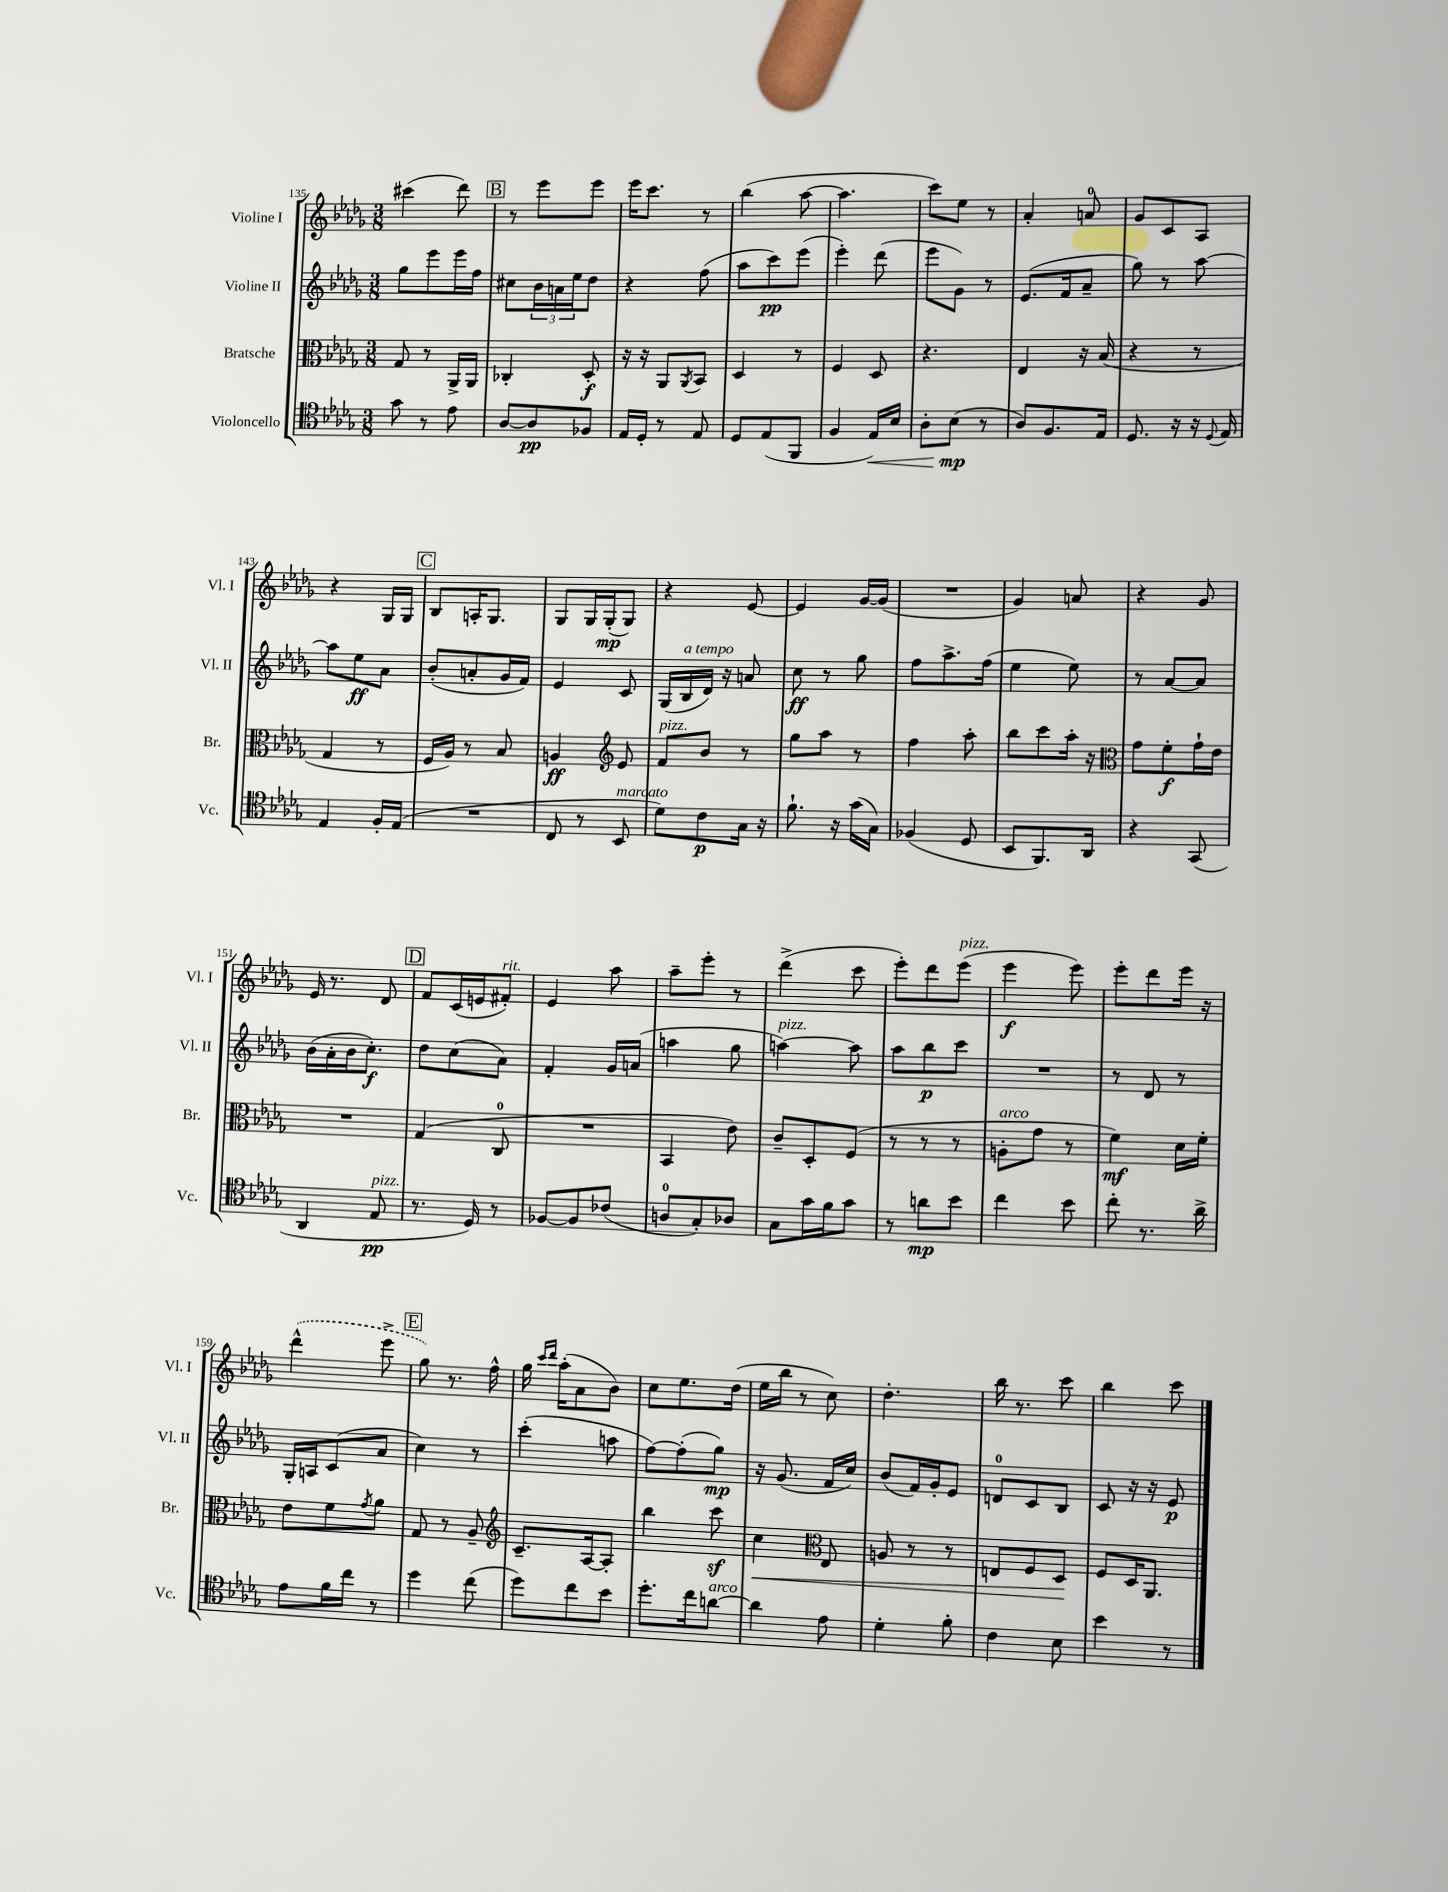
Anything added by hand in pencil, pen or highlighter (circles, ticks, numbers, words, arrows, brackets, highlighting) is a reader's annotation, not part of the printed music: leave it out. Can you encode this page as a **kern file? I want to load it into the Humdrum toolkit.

**kern	**dynam	**kern	**dynam	**kern	**dynam	**kern	**dynam
*part4	*part4	*part3	*part3	*part2	*part2	*part1	*part1
*staff4	*staff4	*staff3	*staff3	*staff2	*staff2	*staff1	*staff1
*I"Violoncello	*	*I"Bratsche	*	*I"Violine II	*	*I"Violine I	*
*I'Vc.	*	*I'Br.	*	*I'Vl. II	*	*I'Vl. I	*
*clefC4	*	*clefC3	*	*clefG2	*	*clefG2	*
*k[b-e-a-d-g-]	*	*k[b-e-a-d-g-]	*	*k[b-e-a-d-g-]	*	*k[b-e-a-d-g-]	*
*M3/8	*	*M3/8	*	*M3/8	*	*M3/8	*
=135	=135	=135	=135	=135	=135	=135	=135
8g-\	.	8G-/	.	8gg-\L	.	(4ccc#X\	.
8r	.	8r	.	8eee-\	.	.	.
8e-\	.	16AA-^/LL	.	16eee-\L	.	8ddd-\)	.
.	.	16AA-/JJ	.	16ff\JJ	.	.	.
!!LO:REH:place=s1:t=B
=136	=136	=136	=136	=136	=136	=136	=136
[8A-/L	.	4C-X'/	.	8cc#X\L	.	8r	.
8A-/]	pp	.	.	24b-\L	.	8eee-\L	.
.	.	.	.	24an\	.	.	.
.	.	.	.	24ee-\J	.	.	.
8F-X/J	.	8D-'/	f	8dd-\J	.	8eee-\J	.
=137	=137	=137	=137	=137	=137	=137	=137
16E-/LL	.	16r	.	4r	.	16eee-\KL	.
16D-'/JJ	.	16r	.	.	.	8.ccc\J	.
8r	.	8AA-/L	.	.	.	.	.
.	.	8qAA-/	.	.	.	.	.
8E-/	.	8BB-/J	.	(8ff\	.	8r	.
=138	=138	=138	=138	=138	=138	=138	=138
8D-/L	.	4D-/	.	8aa-\L	.	(4bb-\	.
(8E-/	.	.	.	8ccc\)	pp	.	.
8FF/J	.	8r	.	(8eee-\J	.	[8aa-\	.
=139	=139	=139	=139	=139	=139	=139	=139
4F/	.	4F/	.	4eee-'\)	.	4.aa-\]	.
!	!LO:HP:b	!	!	!	!	!	!
16E-/LL)	<	8D-/	.	(8ddd-\	.	.	.
16B-/JJ	.	.	.	.	.	.	.
=140	=140	=140	=140	=140	=140	=140	=140
8A-'\L	.	4.r	.	8eee-\L	.	8ccc\L)	.
(8B-\J	mp	.	.	8g-\J)	.	8ee-\J	.
8r	[	.	.	8r	.	8r	.
=141	=141	=141	=141	=141	=141	=141	=141
8A-/L)	.	4E-/	.	(8.e-/L	.	4a-'/	.
8.F/	.	.	.	.	.	.	.
.	.	.	.	16f/k	.	.	.
.	.	16r	.	8a-~/J	.	8an/	.
16E-/Jk	.	(16B-/	.	.	.	.	.
=142	=142	=142	=142	=142	=142	=142	=142
8.D-/	.	4r	.	8gg-\)	.	8g-/L	.
.	.	.	.	8r	.	8c/	.
16r	.	.	.	.	.	.	.
16r	.	8r	.	[8aa-\	.	8A-/J	.
8qqD-/	.	.	.	.	.	.	.
16E-/	.	.	.	.	.	.	.
!!LO:LB:g=z
=143	=143	=143	=143	=143	=143	=143	=143
4E-/	.	4G-/	.	8aa-\L]	.	4r	.
.	.	.	.	8ee-\	ff	.	.
16F'/LL	.	8r	.	8a-\J	.	16G-/LL	.
(16E-/JJ	.	.	.	.	.	16G-/JJ	.
!!LO:REH:place=s1:t=C
=144	=144	=144	=144	=144	=144	=144	=144
4.r	.	16F/LL	.	(8b-'/L	.	8B-/L	.
.	.	16A-/JJ)	.	.	.	.	.
.	.	8r	.	8an'/	.	16An'/K	.
.	.	.	.	.	.	8.G-/J	.
.	.	8B-/	.	16g-/L	.	.	.
.	.	.	.	16f/JJ)	.	.	.
=145	=145	=145	=145	=145	=145	=145	=145
8C/	.	4An/	ff	4e-/	.	8G-/L	.
8r	.	.	.	.	.	16G-/L	.
.	.	.	.	.	.	(16G-'/J	mp
*	*	*clefG2	*	*	*	*	*
!LO:TX:a:i:t=marcato	!	!	!	!	!	!	!
8BB-/	.	8e-/	.	8c/	.	8G-/J)	.
=146	=146	=146	=146	=146	=146	=146	=146
!	!	!LO:TX:a:i:t=pizz.	!	!	!	!	!
8d-\L)	.	8f/L	.	(16G-/LL	.	4r	.
!	!	!	!	!LO:TX:a:i:t=a tempo	!	!	!
.	.	.	.	16B-/	.	.	.
8c\	p	8b-/J	.	16d-/JJ)	.	.	.
.	.	.	.	16r	.	.	.
16G-\Jk	.	8r	.	8an/	.	[8e-/	.
16r	.	.	.	.	.	.	.
=147	=147	=147	=147	=147	=147	=147	=147
8.f`\	.	8gg-\L	.	8cc\	ff	4e-/]	.
.	.	8aa-\J	.	8r	.	.	.
16r	.	.	.	.	.	.	.
(16g-\LL	.	8r	.	8gg-\	.	[16g-/LL	.
16G-\JJ)	.	.	.	.	.	(16g-/JJ]	.
=148	=148	=148	=148	=148	=148	=148	=148
(4F-X/	.	4ff\	.	8ff\L	.	4.r	.
.	.	.	.	8.aa-^\	.	.	.
8D-/	.	8aa-'\	.	.	.	.	.
.	.	.	.	(16ff\Jk	.	.	.
=149	=149	=149	=149	=149	=149	=149	=149
8BB-/L	.	8bb-\L	.	4ee-\	.	4g-/)	.
8.FF/)	.	8ccc\	.	.	.	.	.
.	.	16aa-'\Jk	.	8ee-\)	.	8an/	.
16AA-/Jk	.	16r	.	.	.	.	.
=150	=150	=150	=150	=150	=150	=150	=150
*	*	*clefC3	*	*	*	*	*
4r	.	8g-\L	.	8r	.	4r	.
.	.	8f'\	f	[8a-/L	.	.	.
(8GG-/	.	16g-`\L	.	8a-/J]	.	8g-/	.
.	.	16e-\JJ	.	.	.	.	.
!!LO:LB:g=z
=151	=151	=151	=151	=151	=151	=151	=151
4AA-/	.	4.r	.	(16b-\LL	.	16e-/	.
.	.	.	.	16a-'\	.	8.r	.
.	.	.	.	16b-\J	.	.	.
.	.	.	.	8.cc'\J)	f	.	.
!LO:TX:a:i:t=pizz.	!	!	!	!	!	!	!
8E-/	pp	.	.	.	.	8d-/	.
!!LO:REH:place=s1:t=D
=152	=152	=152	=152	=152	=152	=152	=152
8.r	.	(4G-/	.	8dd-\L	.	8f/L	.
.	.	.	.	(8cc\	.	(16c/L	.
16D-/)	.	.	.	.	.	16en/J	.
!	!	!	!	!	!	!LO:TX:a:i:t=rit.	!
8r	.	8C/	.	8a-\J)	.	8f#X'/J)	.
=153	=153	=153	=153	=153	=153	=153	=153
[8F-X/L	.	4.r	.	4f'/	.	4e-/	.
8F-/]	.	.	.	.	.	.	.
(8c-X/J	.	.	.	16g-/LL	.	8aa-\	.
.	.	.	.	(16an/JJ	.	.	.
=154	=154	=154	=154	=154	=154	=154	=154
8An/L	.	4BB-/	.	4aan\	.	8aa-~\L	.
8G-'/)	.	.	.	.	.	8eee-'\J	.
8A-X/J	.	8e-\)	.	8gg-\	.	8r	.
=155	=155	=155	=155	=155	=155	=155	=155
!	!	!	!	!LO:TX:a:i:t=pizz.	!	!	!
8G-\L	.	8c~/L	.	[4aan\)	.	(4ddd-^\	.
16g-\L	.	8D-'/	.	.	.	.	.
16f\J	.	.	.	.	.	.	.
8g-\J	.	(8F/J	.	8aa\]	.	8ccc\	.
=156	=156	=156	=156	=156	=156	=156	=156
8r	.	8r	.	8aa-\L	.	8eee-'\L)	.
8an\L	mp	8r	.	8bb-\	p	8ddd-\	.
!	!	!	!	!	!	!LO:TX:a:i:t=pizz.	!
8b-\J	.	8r	.	8ccc\J	.	(8eee-\J	.
=157	=157	=157	=157	=157	=157	=157	=157
!	!	!LO:TX:a:i:t=arco	!	!	!	!	!
4cc\	.	8An'\L	.	4.r	.	4eee-\	f
.	.	8g-\J	.	.	.	.	.
8b-\	.	8r	.	.	.	8eee-\)	.
=158	=158	=158	=158	=158	=158	=158	=158
8cc'\	.	4f\)	mf	8r	.	8eee-'\L	.
8.r	.	.	.	8d-/	.	8ddd-\	.
.	.	16d-\LL	.	8r	.	16eee-\Jk	.
16a-^\	.	16f'\JJ	.	.	.	16r	.
!!LO:LB:g=z
=159	=159	=159	=159	=159	=159	=159	=159
8e-\L	.	8e-\L	.	16G-'/LL	.	(4ddd-^^\	.
.	.	.	.	16An/J	.	.	.
16f\L	.	8f\	.	(8c/	.	.	.
16cc\JJ	.	.	.	.	.	.	.
.	.	8qg-/	.	.	.	.	.
8r	.	8a-\J	.	8a-/J	.	8eee-^\	.
!!LO:REH:place=s1:t=E
=160	=160	=160	=160	=160	=160	=160	=160
4dd-\	.	8G-/	.	4cc\)	.	8gg-\)	.
.	.	8r	.	.	.	8.r	.
(8cc\	.	8A-~/	.	8r	.	.	.
.	.	.	.	.	.	16ff^^\	.
=161	=161	=161	=161	=161	=161	=161	=161
*	*	*clefG2	*	*	*	*	*
8dd-\L)	.	8.c~/L	.	(4ccc'\	.	16gg-\	.
.	.	.	.	.	.	16qqccc/LL	.
.	.	.	.	.	.	16qqddd-/JJ	.
.	.	.	.	.	.	(16aa-'\KL	.
8cc\	.	.	.	.	.	8a-\	.
.	.	[16A-/k	.	.	.	.	.
8b-\J	.	8A-'/J]	.	8aan\	.	8b-\J)	.
=162	=162	=162	=162	=162	=162	=162	=162
8.dd-'\L	.	4bb-\	.	[8ff\L)	.	8cc\L	.
.	.	.	.	(8ff'\]	.	8.ee-\	.
16cc\k	.	.	.	.	.	.	.
!LO:TX:a:i:t=arco	!	!	!	!	!	!	!
[8an\J	.	8cccz\	.	8gg-\J)	mp	.	.
.	.	.	.	.	.	(16dd-\Jk	.
=163	=163	=163	=163	=163	=163	=163	=163
!	!	!	!LO:HP:b	!	!	!	!
4a\]	.	4cc\	<	16r	.	16ee-\LL	.
.	.	.	.	(8.g-/	.	16bb-\JJ	.
.	.	.	.	.	.	8r	.
*	*	*clefC3	*	*	*	*	*
8e-\	.	8E-/	.	16f/LL	.	8cc\)	.
.	.	.	.	16cc/JJ)	.	.	.
=164	=164	=164	=164	=164	=164	=164	=164
4d-'\	.	8An/	.	(8b-/L	.	4.dd-'\	.
.	.	8r	.	16f/L)	.	.	.
.	.	.	.	16g-'/J	.	.	.
8f'\	.	8r	.	8e-/J	.	.	.
=165	=165	=165	=165	=165	=165	=165	=165
4c\	.	8En/L	.	8dn/L	.	16bb-\	.
.	.	.	.	.	.	8.r	.
.	.	8F/	.	8c/	.	.	.
8B-\	.	8D-/J	.	8B-/J	.	8ccc\	.
.	.	.	[	.	.	.	.
=166	=166	=166	=166	=166	=166	=166	=166
4b-\	.	8F/L	.	8c/	.	4bb-\	.
.	.	16D-/K	.	16r	.	.	.
.	.	8.AA-/J	.	16r	.	.	.
8r	.	.	.	8e-/	p	8ccc\	.
==	==	==	==	==	==	==	==
*-	*-	*-	*-	*-	*-	*-	*-
